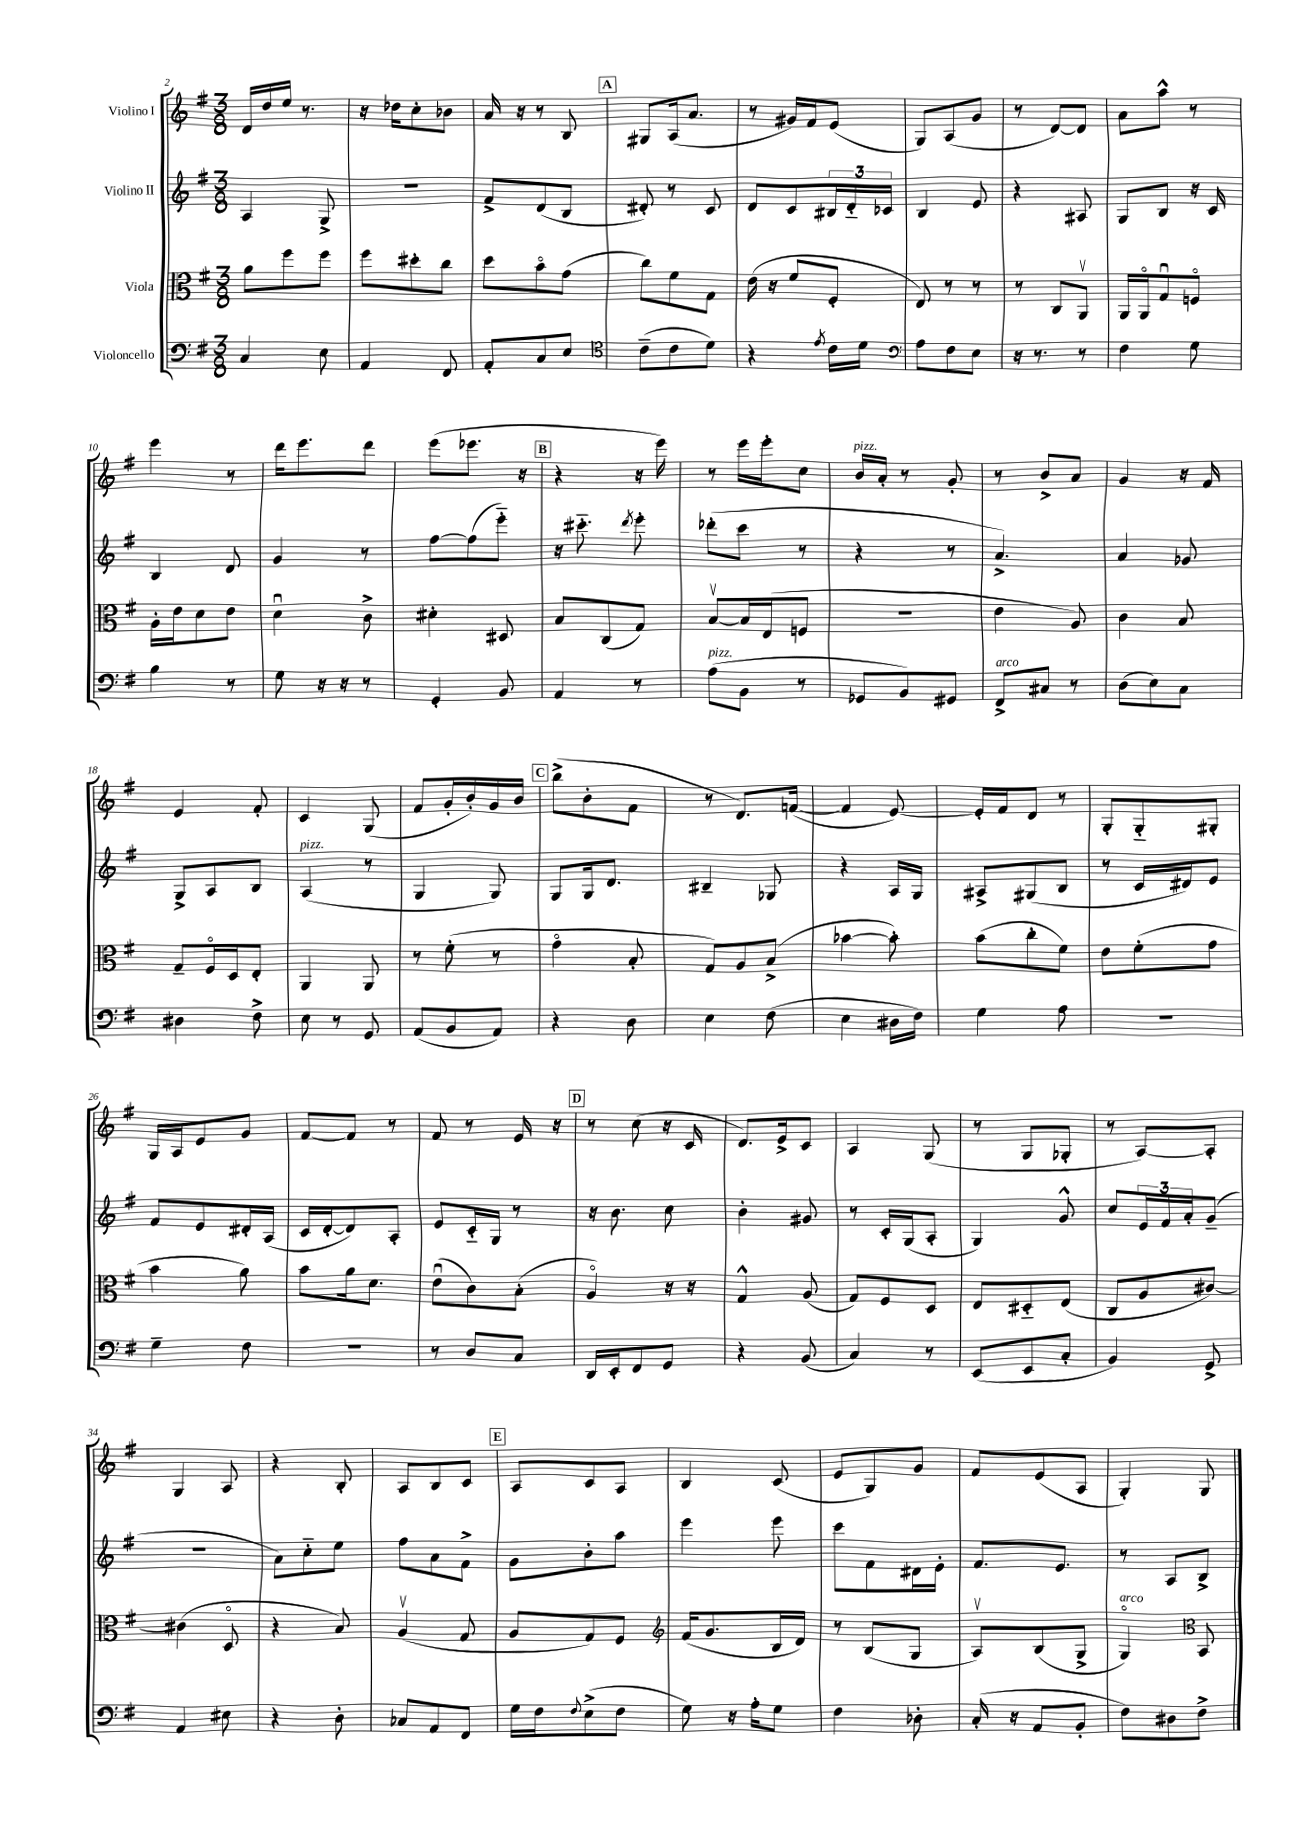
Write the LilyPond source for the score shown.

<<
\new StaffGroup <<
\new Staff = "s0" \with { instrumentName = "Violino I" } {
    \clef treble \key g \major \numericTimeSignature \time 3/8
    d'16 d''16 e''16 r8. |
    r16 des''16 c''8-. bes'8 |
    a'16 r16 r8 b8 |
    \mark \markup { \box "A" } gis8 a16( a'8. |
    r8 gis'16) fis'16 e'8( |
    g8) a8( g'8 |
    r8 d'8~) d'8 |
    a'8 a''8-^ r8 |
    e'''4 r8 |
    d'''16 e'''8. d'''8 |
    e'''8( ees'''8. r16 |
    \mark \markup { \box "B" } r4 r16 e'''16) |
    r8 e'''16 e'''16-. c''8 |
    b'16^\markup { \italic "pizz." } a'16-. r8 g'8-. |
    r8 b'8-> a'8 |
    g'4 r16 fis'16 |
    e'4 fis'8-. |
    c'4 g8( |
    fis'8 g'16-. b'16-.) g'16 b'16 |
    \mark \markup { \box "C" } b''8->( b'8-. fis'8 |
    r8 d'8.) f'16~( |
    f'4 e'8~) |
    e'16-. fis'16 d'8 r8 |
    g8-. g8-_ gis8-. |
    g16 a16 e'8 g'8 |
    fis'8~ fis'8 r8 |
    fis'8 r8 e'16 r16 |
    \mark \markup { \box "D" } r8 c''8( r16 c'16 |
    d'8.) e'16-> c'8 |
    a4 g8( |
    r8 g8 ges8-. |
    r8 a8~) a8-. |
    g4 a8 |
    r4 b8-. |
    a8 b8 c'8 |
    \mark \markup { \box "E" } a8 c'8 a8 |
    b4 c'8( |
    e'8 g8) g'8 |
    fis'8 e'8( a8 |
    g4-.) g8 \bar "|." |
}
\new Staff = "s1" \with { instrumentName = "Violino II" } {
    \clef treble \key g \major \numericTimeSignature \time 3/8
    a4 g8-> |
    R4. |
    fis'8-> d'8( b8 |
    \mark \markup { \box "A" } dis'8-.) r8 c'8 |
    d'8 c'8 \tuplet 3/2 { bis16 d'16-_ ces'16 } |
    b4 e'8 |
    r4 ais8 |
    g8 b8 r16 c'16 |
    b4 d'8 |
    g'4 r8 |
    fis''8~ fis''8( e'''8-_) |
    \mark \markup { \box "B" } r16 cis'''8.-_ \acciaccatura { d'''8 } e'''8-. |
    des'''8-.( c'''8 r8 |
    r4 r8 |
    a'4.->) |
    a'4 ges'8 |
    g8-> a8 b8 |
    a4^\markup { \italic "pizz." }( r8 |
    g4 g8) |
    \mark \markup { \box "C" } g8 g16 d'8. |
    bis4-- ges8 |
    r4 a16 g16 |
    ais8-> gis8( b8 |
    r8 c'16 dis'16) e'8 |
    fis'8 e'8 dis'16-. a16( |
    c'16 d'16~-. d'8) a8-. |
    e'8 c'16-_ g16 r8 |
    \mark \markup { \box "D" } r16 b'8. c''8 |
    b'4-. gis'8 |
    r8 c'16-. g16( a8-. |
    g4) g'8-^ |
    c''8 \tuplet 3/2 { e'16 fis'16 a'16-. } g'8--( |
    r4. |
    a'8) c''8-_ e''8 |
    fis''8 a'8 fis'8-> |
    \mark \markup { \box "E" } g'8 b'8-. a''8 |
    e'''4 e'''8 |
    c'''8 fis'8 dis'16 e'16-. |
    fis'8. e'8. |
    r8 a8 b8-> \bar "|." |
}
\new Staff = "s2" \with { instrumentName = "Viola" } {
    \clef alto \key g \major \numericTimeSignature \time 3/8
    a'8 fis''8 fis''8 |
    fis''8 dis''8-. c''8 |
    d''8 b'8\flageolet g'8( |
    \mark \markup { \box "A" } c''8) fis'8 g8 |
    e'16( r16 fis'8 fis8-. |
    e8) r8 r8 |
    r8 c8 a,8\upbow |
    a,16 a,16\flageolet g8\downbow f8\flageolet |
    a16-. e'16 d'8 e'8 |
    d'4\downbow c'8-> |
    dis'4-. dis8 |
    \mark \markup { \box "B" } b8 c8( g8) |
    b8~\upbow b16 e16( f8 |
    R4. |
    e'4 a8) |
    c'4 b8 |
    g8-- fis16\flageolet d16 e8-. |
    a,4 a,8 |
    r8 fis'8-.( r8 |
    \mark \markup { \box "C" } g'4\flageolet b8-. |
    g8) a8 b8->( |
    bes'4~ bes'8-.) |
    b'8( c''8-. fis'8) |
    e'8 fis'8-.( g'8 |
    b'4 a'8) |
    b'8 a'16 d'8. |
    e'8\downbow( c'8) b8-.( |
    \mark \markup { \box "D" } a4\flageolet) r16 r16 |
    g4-^ a8( |
    g8) fis8 d8 |
    e8 dis8-_ e8( |
    c8 a8 cis'8~) |
    cis'4( d8\flageolet |
    r4 b8) |
    a4\upbow( g8 |
    \mark \markup { \box "E" } a8 g8) fis8 |
    \clef treble fis'16( g'8. b16 d'16) |
    r8 b8( g8 |
    a8\upbow) b8( g8-> |
    g4\flageolet^\markup { \italic "arco" }) \clef alto b,8 \bar "|." |
}
\new Staff = "s3" \with { instrumentName = "Violoncello" } {
    \clef bass \key g \major \numericTimeSignature \time 3/8
    c4 e8 |
    a,4 fis,8 |
    a,8-. c8 e8 |
    \mark \markup { \box "A" } \clef tenor c'8--( c'8 d'8) |
    r4 \acciaccatura { e'8 } c'16 d'16 |
    \clef bass a8 fis8 e8 |
    r16 r8. r8 |
    fis4 g8 |
    b4 r8 |
    g8 r16 r16 r8 |
    g,4-. b,8 |
    \mark \markup { \box "B" } a,4 r8 |
    a8^\markup { \italic "pizz." }( b,8 r8 |
    ges,8 b,8) gis,8 |
    fis,8->^\markup { \italic "arco" } cis8 r8 |
    d8( e8) c8 |
    dis4 fis8-> |
    e8 r8 g,8 |
    a,8( b,8 a,8) |
    \mark \markup { \box "C" } r4 d8 |
    e4 fis8( |
    e4 dis16 fis16) |
    g4 a8 |
    R4. |
    g4-- fis8 |
    R4. |
    r8 d8 c8 |
    \mark \markup { \box "D" } d,16 e,16-. fis,8 g,8 |
    r4 b,8( |
    c4) r8 |
    e,8( e,8 c8-. |
    b,4) g,8-> |
    a,4 eis8 |
    r4 d8-. |
    ces8 a,8 fis,8 |
    \mark \markup { \box "E" } g16 fis16 \appoggiatura { fis8 } e8->( fis8 |
    g8) r16 a16-. g8 |
    fis4 des8-. |
    c16-.( r16 a,8 b,8-. |
    fis8) dis8 fis8-> \bar "|." |
}
>>
>>
\layout { \context { \Score currentBarNumber = #2 } }
